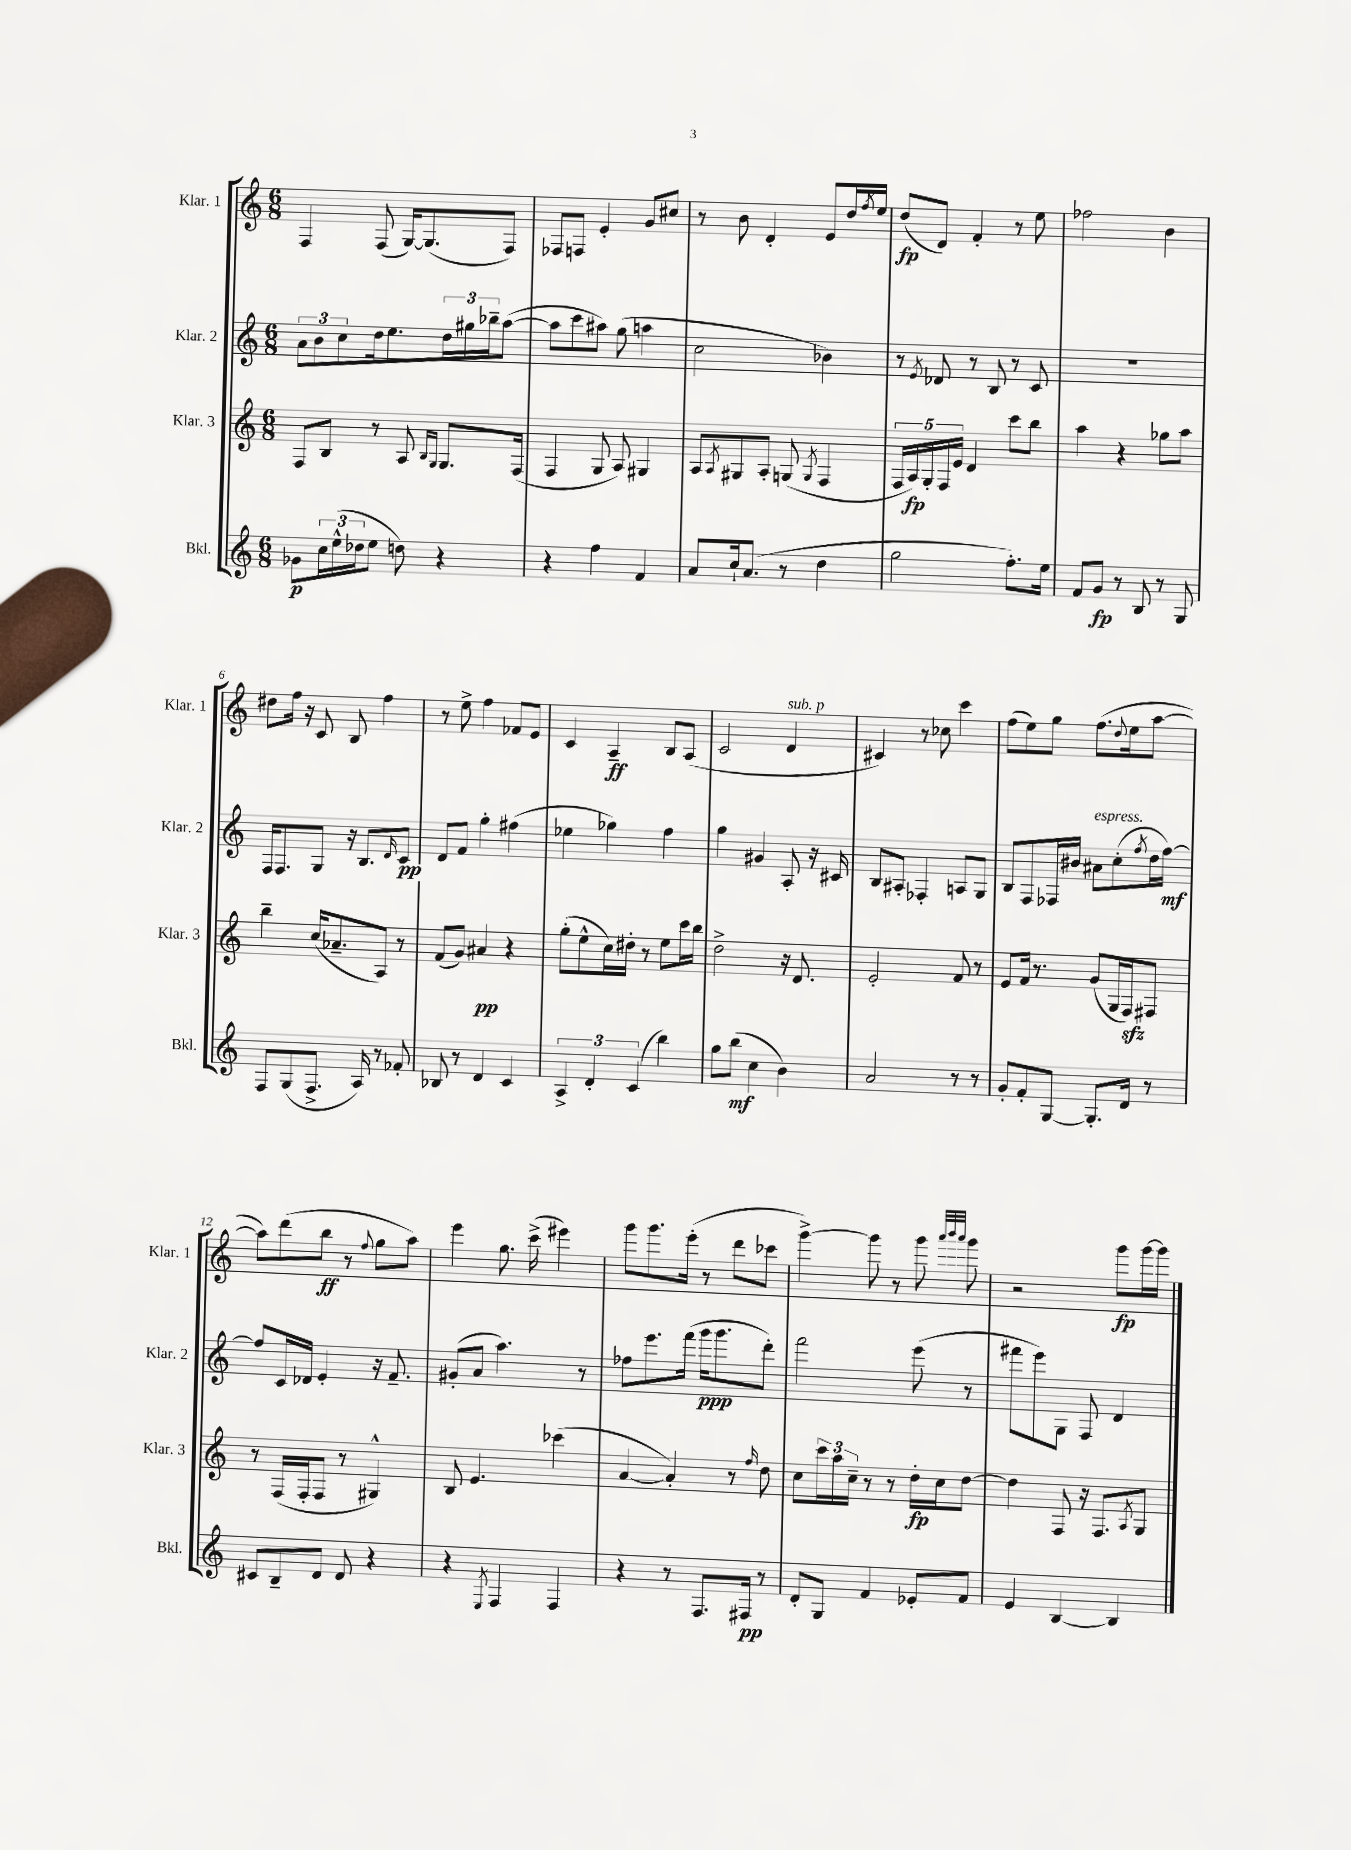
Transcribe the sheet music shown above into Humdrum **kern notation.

**kern	**kern	**kern	**kern
*staff4	*staff3	*staff2	*staff1
*clefG2	*clefG2	*clefG2	*clefG2
*k[]	*k[]	*k[]	*k[]
*M6/8	*M6/8	*M6/8	*M6/8
8g-	8F	12a	4F
.	.	12b	.
24cc	8B	.	.
(24ee^^	.	12cc	.
24dd-	.	.	.
8ee	8r	16dd	(8F
.	.	8.ee	.
8dd)	8A	.	[16G)
.	.	.	(8.G]
.	16qqB	.	.
.	16qqG	.	.
4r	8.G	24dd	.
.	.	24gg#	.
.	.	24bb-~	.
.	.	([8aa	8F)
.	(16F	.	.
=	=	=	=
4r	4F	8aa]	8F-
.	.	8ccc	8F
4ff	8G	8aa#)	4e'
.	8A)	(8gg	.
4f	4G#	4aa	8g
.	.	.	8cc#
=	=	=	=
8a	8A	2cc	8r
.	8qA	.	.
16cc`	8G#	.	8b
(8.a	.	.	.
.	8A'	.	4d'
8r	(8G	.	.
.	8qG	.	.
4dd	4F	4b-)	8e
.	.	.	16dd
.	.	.	8qff
.	.	.	16ee
=	=	=	=
2gg	20F	8r	(8dd
.	20A)	.	.
.	20G'	.	.
.	.	8qe	.
.	.	8d-	8d)
.	20F	.	.
.	20e	.	.
.	4d	8r	4f'
.	.	8B	.
8.ff')	8ccc	8r	8r
.	8bb	8c	8ee
16ee	.	.	.
=	=	=	=
8f	4aa	2.r	2ff-
8g	.	.	.
8r	4r	.	.
8B	.	.	.
8r	8gg-	.	4b
8G	8aa	.	.
=	=	=	=
8F	4bb~	16F	8dd#
.	.	8.F	.
(8G	.	.	16ff
.	.	.	16r
8.F^	(16cc	8G	8c
.	8.a-~	.	.
.	.	16r	8B
16A)	.	8.B	.
8r	8A)	.	4ff
.	.	16qqd	.
8f-'	8r	8c	.
=	=	=	=
8B-	(8f	8d	8r
8r	8g)	8f	8ee^
4d	4a#	4gg'	4ff
4c	4r	(4ff#	8f-
.	.	.	8e
=	=	=	=
6A^	(8gg'	4ee-	4c
.	8ee^^	.	.
6d'	.	.	.
.	16cc)	4gg-)	4A~
.	16dd#'	.	.
(6c	.	.	.
.	8r	.	.
4bb)	8ee	4ff	8B
.	16ccc	.	(8A
.	16bb	.	.
=	=	=	=
8gg	2dd^	4gg	2c
(8bb	.	.	.
4cc	.	4g#	.
4b)	16r	8A'	4d
.	8.d	.	.
.	.	16r	.
.	.	16c#	.
=	=	=	=
2a	2e'	8B	4c#)
.	.	8A#'	.
.	.	4F-'	8r
.	.	.	8cc-
8r	8f	8A	4ccc
8r	8r	8G	.
=	=	=	=
8g'	8e	8B	(8ff
8f'	16f	8F	8ee)
.	8.r	.	.
[8G	.	16F-	8gg
.	.	16b#	.
8.G']	(8g	8a#	(8.ff
.	16G	(8cc'	.
.	.	.	8qqdd
16d	16F)	.	16ee
.	.	8qff	.
8r	8F#	16dd	[8aa
.	.	[16ff)	.
=	=	=	=
8c#	8r	8ff]	8aa])
8B~	(16F	16c	(8ddd
.	16F'	16d-	.
8d	8F	4e'	8bb
8d	8r	.	8r
.	.	.	8qqff
4r	4G#^^)	16r	8gg
.	.	8.f~	.
.	.	.	8aa)
=	=	=	=
4r	8B	(8g#'	4eee
.	4.e	8a	.
8qE	.	.	.
4F	.	4.aa)	8.gg
.	.	.	(16ccc^
4F	(4ccc-	.	4eee#)
.	.	8r	.
=	=	=	=
4r	[4a	8ff-	8ggg
.	.	8.eee	8.ggg
8r	4a'])	.	.
.	.	(16fff	(16eee'
8.F	.	16ggg	8r
.	.	8.ggg	.
.	8r	.	8ddd
16F#	.	.	.
.	16qqff	.	.
8r	8dd	8ddd')	8ccc-
=	=	=	=
8d'	8cc	2fff	[4ggg^)
8G	24ccc	.	.
.	24aa	.	.
.	24cc~	.	.
4f	8r	.	8ggg]
.	8r	.	8r
8e-'	16dd'	(8eee	8ggg
.	16cc	.	.
.	.	.	32qqaaa
.	.	.	32qqbbb
.	.	.	32qqaaa
8f	[8dd	8r	8ggg
=	=	=	=
4e	4dd]	8fff#	2r
.	.	8eee)	.
[4B	8F	8G	.
.	16r	8F	.
.	8.F	.	.
4B]	.	4d	8ggg
.	8qA	.	.
.	8G	.	[16ggg
.	.	.	16ggg]
==	==	==	==
*-	*-	*-	*-
